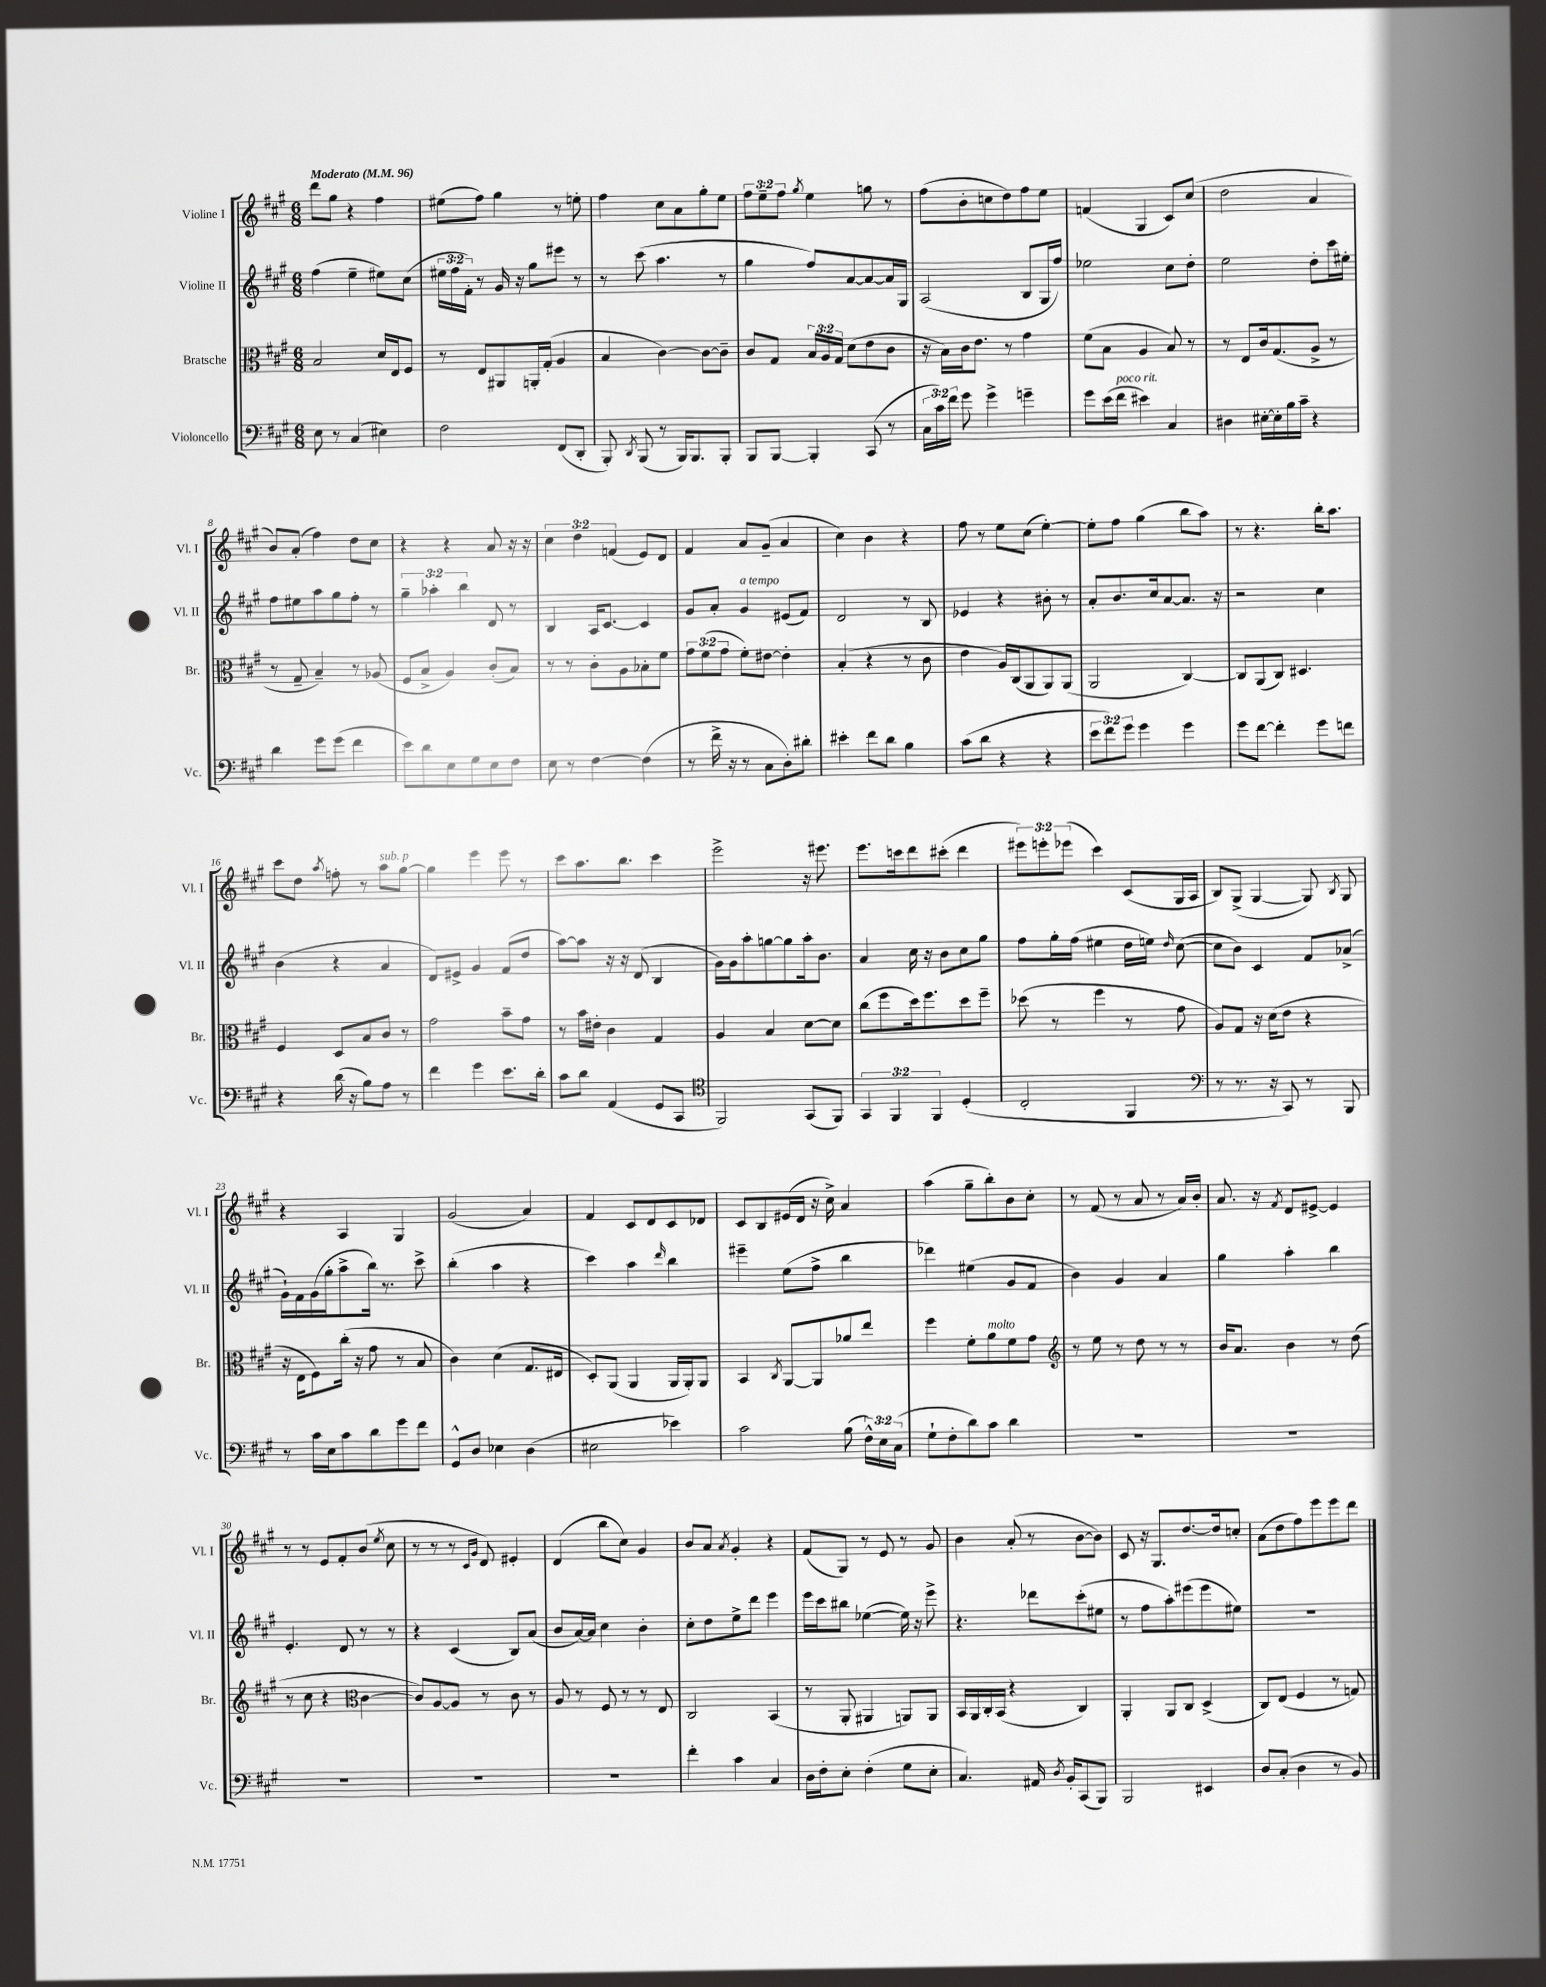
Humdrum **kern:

**kern	**kern	**kern	**kern
*staff4	*staff3	*staff2	*staff1
*clefF4	*clefC3	*clefG2	*clefG2
*k[f#c#g#]	*k[f#c#g#]	*k[f#c#g#]	*k[f#c#g#]
*M6/8	*M6/8	*M6/8	*M6/8
*MM96	*MM96	*MM96	*MM96
8E	2B	(4ff#	8ddd
8r	.	.	8gg#
(4C#	.	4ee~	4r
4E#)	16d	8ee#)	4ff#
.	16E	.	.
.	8F#	(8cc#	.
=	=	=	=
2F#	8r	24ee#	(8ee#
.	.	24ff#	.
.	.	24f#')	.
.	8E	8r	8ff#)
.	8AA#	16g#	4gg#
.	.	16r	.
.	16AA'	8gg#	.
.	(16G#'	.	.
(8FF#	4A	8eee#	8r
8DD'	.	8r	8ee'
=	=	=	=
8BBB')	4B	8r	4ff#
8qDD	.	.	.
(8BBB	.	(8ccc#	.
8r	[4c#)	4.aa	8cc#
16BBB)	.	.	8a
8.BBB	.	.	.
.	8c#_	.	8gg#'
8BBB'	8c#~]	8r	8ee
=	=	=	=
8BBB	8c#	4gg#	12ff#
.	.	.	12ee~
[8BBB	8G#	.	.
.	.	.	12ff#
.	.	.	8qgg#
4BBB']	24B	8ff#)	4ee
.	24A	.	.
.	24G#	.	.
.	(8d	[8a	.
(8CC#	8e	8a_	8gg
8r	8c#	16a]	8r
.	.	16G#	.
=	=	=	=
24C#	16r	(2A	(8ff#
24c#)	.	.	.
.	16B)	.	.
24f#	.	.	.
8g#	16c#	.	8b'
.	8.e	.	.
4g#^	.	.	8cc
.	8r	.	8dd)
4g~	4g#	8B	8ff#
.	.	16G#	8ee
.	.	16ff#)	.
=	=	=	=
8g#	(8f#	2ee-	(4f
(16e	8B	.	.
16f#	.	.	.
4e#)	4A	.	4G#
4C#	8B)	8cc#	8c#)
.	8r	8dd'	(8cc#
=	=	=	=
4D#	8r	2ee	2dd
.	8E	.	.
[16E#'	16c#	.	.
16E#']	(8.G#	.	.
16B	.	.	.
16c#~	.	.	.
4r	8A^	8dd'	4a
.	8r	16ccc#	.
.	.	16ee#'	.
=	=	=	=
4d	8r	8ff#	8b)
.	8G#~	8ee#	(8a'
8g#	4B~)	8aa	4ff#)
(8g#	.	8gg#	.
4f#	8r	8ff#'	8dd
.	(8A-	8r	8cc#
=	=	=	=
8e)	8F#	6gg#~	4r
8d	8B^	.	.
.	.	6aa-'	.
8E	4A)	.	4r
.	.	6bb	.
8G#	.	.	.
8E	(8c#'	8d	8a
8F#	8B)	8r	16r
.	.	.	16r
=	=	=	=
8E	8r	4B	6cc#
8r	8r	.	.
.	.	.	6dd
[4F#	8c#'	16A	.
.	.	[8.c#	.
.	.	.	(6f
.	8A	.	.
(4F#]	8B-'	4c#]	8e)
.	8f#	.	8d
=	=	=	=
8r	12g#	8g#	4f#
.	(12f#	.	.
16f#^	.	8a'	.
.	12g#	.	.
16r	.	.	.
8r	8f#')	4g#	8a
8C#	[8e#	.	(8g#~
8D')	4e#']	(8e#	4a
8d#'	.	8f#)	.
=	=	=	=
4e#'	(4B'	2d	4cc#)
8f#	4r	.	4b
8d	.	.	.
4B	8r	8r	4r
.	8c#	8B	.
=	=	=	=
(8c#	4e	4e-	8ff#
8d	.	.	8r
4r	16A)	4r	8ee
.	(16C#	.	.
.	8AA	.	(8cc#
4r	8AA)	8b#'	[4ee')
.	(8AA	8r	.
=	=	=	=
12e	2AA	8a'	8ee']
12f#)	.	.	.
.	.	8.b	8ff#
12g#	.	.	.
4g#	.	.	(4gg#
.	.	16cc#	.
.	.	[8a	.
4g#	[4C#)	8.a]	8bb
.	.	.	8aa)
.	.	16r	.
=	=	=	=
8g#	8C#]	2r	8r
[8f#	(8AA	.	4.r
4f#']	8C#)	.	.
.	4.D#	.	.
8g#	.	4cc#	16bb'
.	.	.	8.aa
8f	.	.	.
=	=	=	=
4r	4F#	(4b	8ccc#
.	.	.	8dd
.	.	.	8qaa
(16d	8D	4r	8ff'
16r	.	.	.
8B)	8B	.	8r
8A	8c#	4a	8aa
8r	8r	.	[8gg#
=	=	=	=
4f#	2g#	8d)	4gg#]
.	.	8e#^	.
4g#	.	4g#	4eee
8.e	8b~	(8f#	8eee
.	8g#	8dd	8r
16d'	.	.	.
=	=	=	=
8c#	8r	[8aa)	8ccc#
8d	16b	8aa]	8.aa
.	16e#'	.	.
(4AA	4c#	16r	.
.	.	16r	8.bb
.	.	(8d	.
8GG#	4G#	4B	4ccc#
8CC#	.	.	.
=	=	=	=
*clefC4	*	*	*
2FF#)	4A	16g#)	2eee^
.	.	16g#	.
.	.	8aa'	.
.	4B	[8gg	.
.	.	8gg]	.
(8GG#	[8d	16aa'	16r
.	.	8.b	8.eee#
8FF#)	8d]	.	.
=	=	=	=
6GG#	(8cc#	4a	8.eee
.	8ff#	.	.
6FF#	.	.	.
.	.	.	16ccc
.	16dd)	16cc#	8ddd
.	8.ff#	16r	.
6FF#	.	.	.
.	.	8b	(8ccc#'
(4D'	8dd	8cc#	4ddd
.	8ff#~	8gg#	.
=	=	=	=
2C#'	(8dd-	8ff#	12eee#)
.	.	.	12eee'
.	8r	16gg#'	.
.	.	.	(12eee-
.	.	(16ff#	.
.	4ff#	4ee#	4ccc#)
4FF#	8r	16dd	(8c#
.	.	16ee)	.
.	.	16qqdd	.
.	8g#	([8cc#	16G#
.	.	.	16A
=	=	=	=
*clefF4	*	*	*
8r	8A)	8cc#]	8B)
8.r	8G#	8b)	(8G#^
.	16r	4c#	[4G#
16r	(16d	.	.
8CC#)	8e	.	.
8r	4r	8f#	8G#])
.	.	.	8qB
8BBB	.	(8a-^	8G#
=	=	=	=
8r	16r	16g#`)	4r
.	16E	16f#	.
16c#	8F#)	(16g#	.
16E	.	16gg#'	.
8c#	(16cc#'	8aa^	4A
.	16r	.	.
8d	8g#	16bb)	.
.	.	8.r	.
8g#	8r	.	4G#
8f#	8B	8ccc#^	.
=	=	=	=
8GG#^^	4c#)	(4bb'	(2g#
8D	.	.	.
4E-	(4d	4aa	.
(4D	8.G#	4r	4a)
.	16E#	.	.
=	=	=	=
2E#	8D')	4ccc#)	4f#
.	(8AA	.	.
.	4AA	4aa	8c#
.	.	.	8d
.	.	16qqddd	.
4e-)	16AA	4bb	8c#
.	16AA')	.	.
.	8AA	.	8d-
=	=	=	=
2c#	4BB	4eee#~	8c#
.	.	.	8B
.	8qC#	.	.
.	[8AA	(8ee	(16e#
.	.	.	16d
.	8AA]	8ff#^	16r
.	.	.	16cc#^)
(8B	8a-	4bb	4a
24F#^^)	8ee	.	.
24E	.	.	.
(24C#	.	.	.
=	=	=	=
8G#`	4ff#	4ddd-)	(4aa
8F#'	.	.	.
8d)	8f#'	(4ee#	8gg#~
8c#	8a	.	8bb')
4d	8f#	8g#	8b
.	8g#	8f#	8cc#'
=	=	=	=
*	*clefG2	*	*
2.r	8r	4b)	8r
.	8ee	.	(8f#
.	8r	4g#	8r
.	8dd	.	8a
.	8r	4a	8r
.	8r	.	16a)
.	.	.	16b'
=	=	=	=
2.r	16b	4gg#	8.a
.	8.a	.	.
.	.	.	16r
.	.	.	8qf#
.	4b	4aa'	8d
.	.	.	[8e#^
.	8r	4bb	4e#]
.	(8dd	.	.
=	=	=	=
2.r	8r	4.e'	8r
.	8cc#	.	8r
.	4r	.	8e
.	.	8d	8f#'
*	*clefC3	*	*
.	[4c#	8r	(8b
.	.	.	8qee
.	.	8r	8cc#
=	=	=	=
2.r	8c#])	4r	8r
.	[8A	.	8r
.	8A]	(4c#	8r
.	.	.	16qqc#
.	.	.	16qqg#
.	8r	.	8d)
.	8c#	8B)	4e#'
.	8r	(8a	.
=	=	=	=
2.r	8A	8b	(4d
.	8r	[16a)	.
.	.	16a]	.
.	8F#	4cc#	8bb
.	8r	.	8cc#)
.	8r	4b'	4g#
.	8E	.	.
=	=	=	=
4f#'	2C#	8cc#'	8b
.	.	8dd	8a
.	.	.	8qa
4c#	.	8ee^	4g#'
.	.	8ddd	.
4C#	(4BB	4eee	4r
=	=	=	=
16D	8r	16eee	(8f#
16F#'	.	16ccc#	.
8E'	8AA'	8bb#	8G#)
(4F#'	4AA#	([4ee-	8r
.	.	.	8e
8G#	8AA)	16ee-])	8r
.	.	16r	.
8E'	8AA	8eee^	8g#
=	=	=	=
4.C#)	16BB	4.r	4b
.	16AA	.	.
.	16C#'	.	.
.	(16BB	.	.
.	4r	.	(8a'
16AA#	.	8ddd-	8r
8qD	.	.	.
16BB'	.	.	.
(8CC#	4C#)	(8ccc#'	[8b
8BBB)	.	8ee#	8b])
=	=	=	=
2BBB	4AA'	8r	8c#
.	.	8ff#	16r
.	.	.	8.G#
.	8AA	8aa')	.
.	8C#	(8eee#	[8.dd
4EE#	(4D^	8eee#	.
.	.	.	16dd]
.	.	8ee#)	8cc'
=	=	=	=
8D	8C#)	2.r	(8a
(8C#'	(8E	.	8dd
4D	4F#	.	8ff#)
.	.	.	8eee
8r	8r	.	8eee
8BB)	8G)	.	8ddd
==	==	==	==
*-	*-	*-	*-
